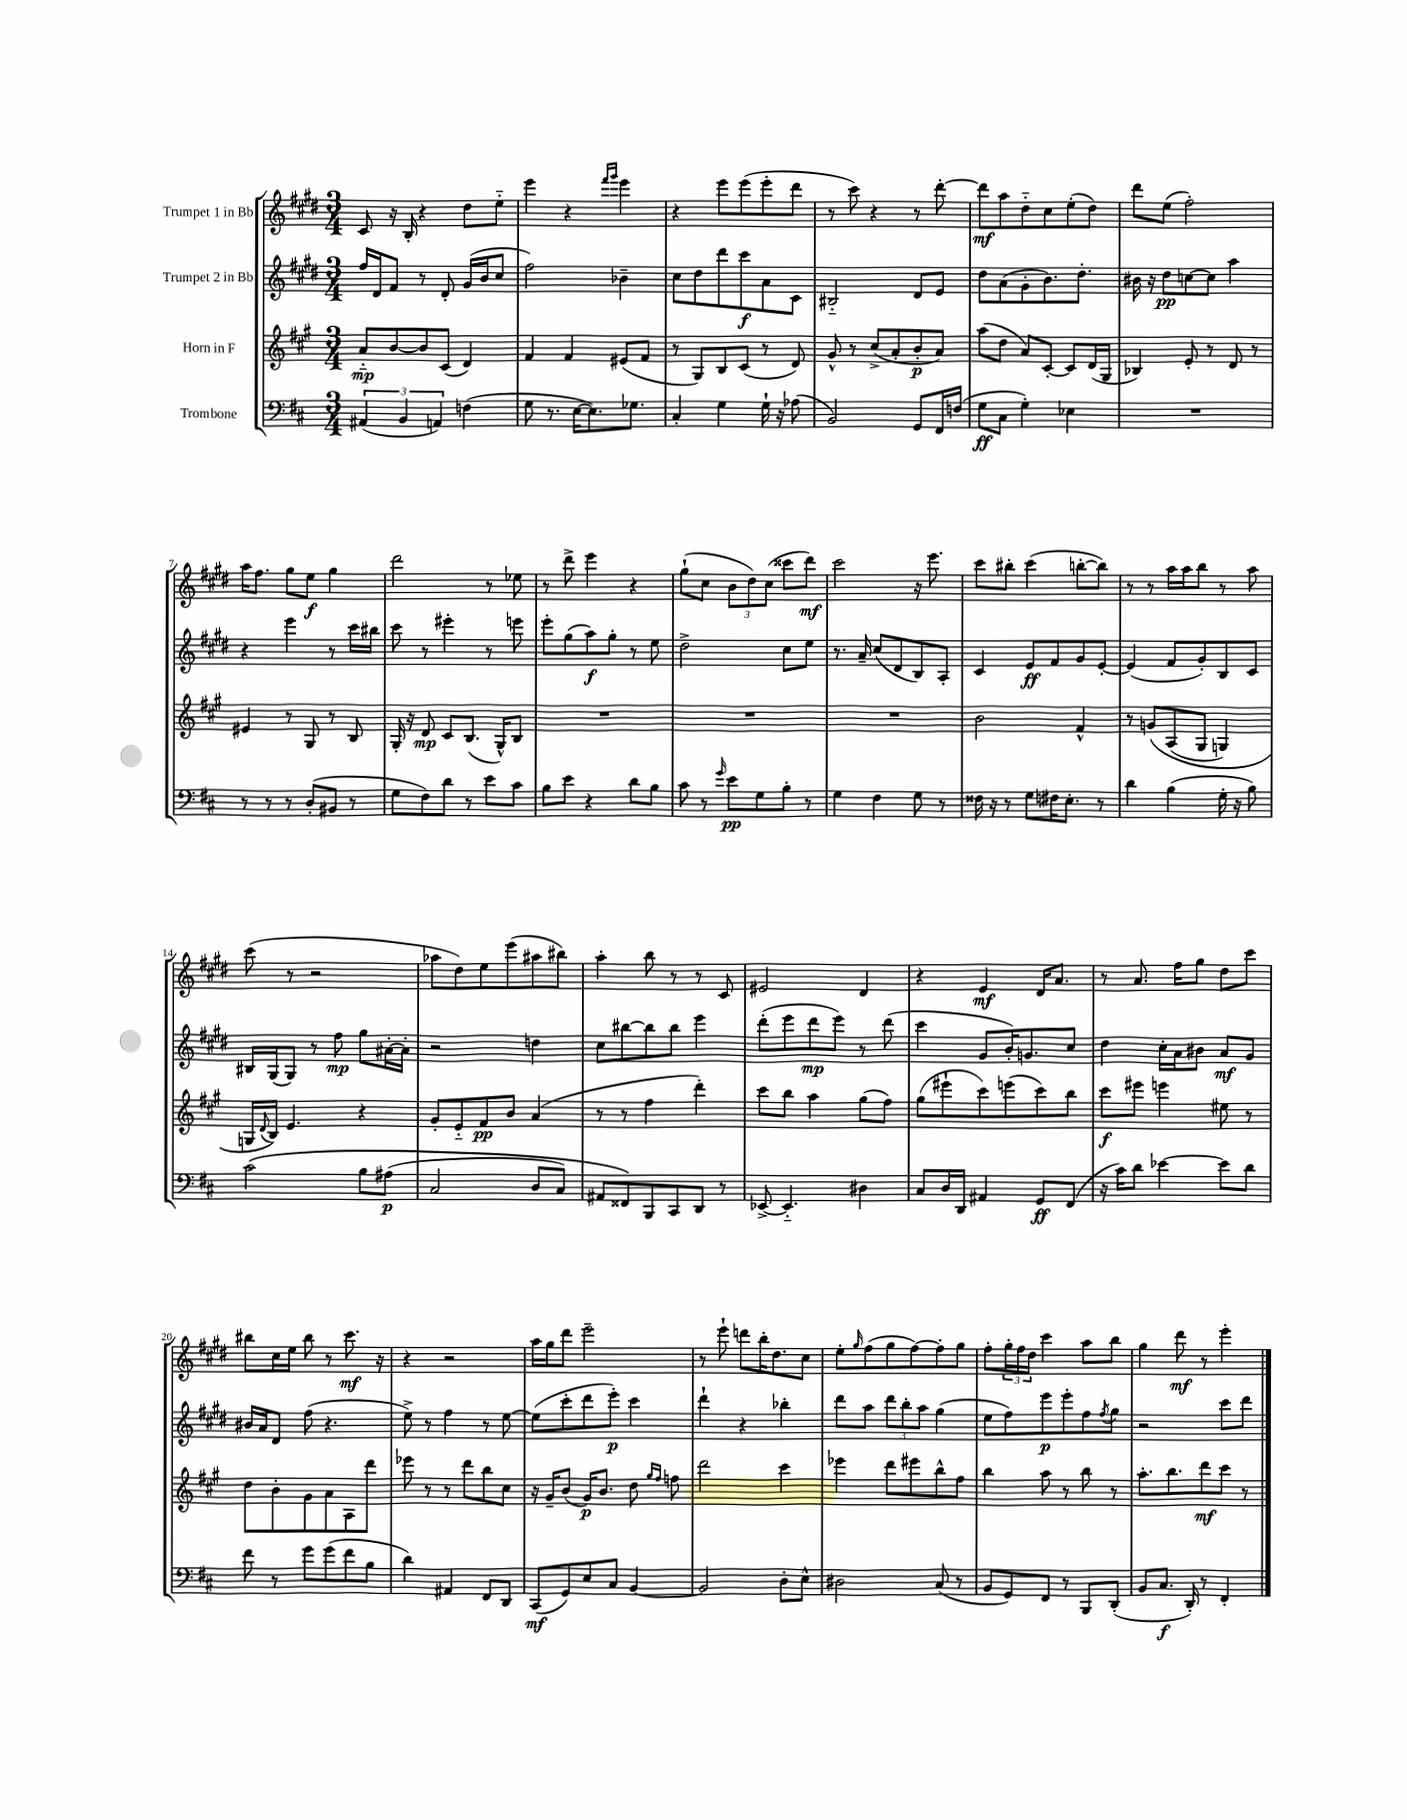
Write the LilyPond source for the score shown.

<<
\new StaffGroup <<
\new Staff = "s0" \with { instrumentName = "Trumpet 1 in Bb" } {
    \clef treble \key e \major \numericTimeSignature \time 3/4
    cis'8 r16 b16-. r4 dis''8 e''8-_ |
    e'''4 r4 \grace { fis'''16 gis'''16 } e'''4 |
    r4 e'''8 e'''8( e'''8-. dis'''8 |
    r8 cis'''8) r4 r8 dis'''8~-. |
    dis'''8\mf a''8 dis''8-_ cis''8 e''8-.( dis''8) |
    dis'''8 e''8( fis''2-.) |
    a''16 fis''8. gis''8 e''8\f gis''4 |
    dis'''2 r8 ees''8 |
    r8 dis'''8-> e'''4 r4 |
    gis''8-!( cis''8 \tuplet 3/2 { b'8 dis''8) cis''8( } cisis'''8 dis'''8\mf) |
    cis'''2 r16 e'''8. |
    cis'''8 bis''8-. cis'''4( b''8~-. b''8) |
    r8 r8 a''16 a''16 b''8 r8 a''8 |
    cis'''8( r8 r2 |
    aes''8 dis''8) e''8 e'''8( ais''8 bis''8) |
    a''4-. b''8 r8 r8 cis'8 |
    eis'2 dis'4 |
    r4 e'4\mf dis'16 a'8. |
    r8 a'8. fis''16 gis''8 dis''8 cis'''8 |
    bis''8 cis''16 e''16 bis''8 r8 cis'''8.\mf r16 |
    r4 r2 |
    a''16 gis''16 dis'''8 e'''2-- |
    r8 e'''8-! d'''8 b''16-. dis''8. cis''8 |
    e''8-. \grace { gis''16 } fis''8( gis''8 fis''8~) fis''8-. gis''8 |
    fis''8-. \tuplet 3/2 { gis''16-. fis''16 dis''16 } cis'''4 a''8 b''8 |
    gis''4 dis'''8\mf r8 e'''4-. \bar "|." |
}
\new Staff = "s1" \with { instrumentName = "Trumpet 2 in Bb" } {
    \clef treble \key e \major \numericTimeSignature \time 3/4
    fis''16 dis'16 fis'8 r8 dis'8-. gis'16( b'16 cis''8 |
    fis''2) bes'4-- |
    cis''8 dis''8 dis'''8 cis'''8\f a'8 cis'8 |
    bis2-_ dis'8 e'8 |
    dis''8 a'8( gis'8-. b'8.) dis''8.-. |
    bis'16 r16 dis''8\pp c''8~ c''8 a''4 |
    r4 e'''4 r8 cis'''16 bis''16 |
    cis'''8 r8 eis'''4-. r8 e'''8 |
    e'''8-. gis''8( a''8\f) gis''8-. r8 e''8 |
    dis''2-> cis''8 e''8 |
    r8. a'16-- cis''8( dis'8 b8) a8-. |
    cis'4 e'8\ff fis'8 gis'8 e'8~-. |
    e'4( fis'8 gis'8-.) b8 cis'8 |
    bis16 gis16( gis8) r8 fis''8\mp gis''8 ais'16~-. ais'16-. |
    r2 d''4 |
    cis''8 bis''8~ bis''8 bis''8 e'''4 |
    dis'''8-.( e'''8 dis'''8\mp e'''8) r8 dis'''8( |
    cis'''4 gis'8 b'16-.) g'8. cis''8 |
    dis''4 cis''16-. a'16 bis'8 a'8\mf gis'8 |
    bis'16 a'16 dis'8 fis''8( r4. |
    e''8->) r8 fis''4 r8 e''8~ |
    e''8( cis'''8-. dis'''8 e'''8-.\p) cis'''4 |
    dis'''4-! r4 bes''4-. |
    dis'''8 a''8 \tuplet 3/2 { dis'''8 b''8-. a''8 } gis''4( |
    e''8 fis''8) e'''8\p e'''8-. fis''8 \acciaccatura { fis''8 } gis''8 |
    r2 cis'''8 dis'''8 \bar "|." |
}
\new Staff = "s2" \with { instrumentName = "Horn in F" } {
    \clef treble \key a \major \numericTimeSignature \time 3/4
    a'8-_\mp b'8~ b'8 cis'8( d'4) |
    fis'4 fis'4 eis'8( fis'8 |
    r8 gis8) b8 cis'8( r8 d'8) |
    gis'8-^ r8 cis''8->( a'8-. b'8-.\p a'8) |
    a''8( d''8 a'8) cis'8~-. cis'8 d'16( gis16 |
    bes4) e'8-. r8 d'8 r8 |
    eis'4 r8 gis8 r8 b8 |
    gis16-. r16 d'8\mp cis'8 b8.( gis16-^) b8 |
    R2. |
    R2. |
    R2. |
    b'2 fis'4-^ |
    r8 g'8\( a8( gis8 g4) |
    g16 \appoggiatura { d'8 } b16\) e'4. r4 |
    gis'8-. e'8-_ fis'8\pp b'8 a'4( |
    r8 r8 fis''4 d'''4-.) |
    cis'''8 b''8 a''4 gis''8( fis''8) |
    gis''8( eis'''8-! cis'''8) e'''8( cis'''8) b''8 |
    cis'''8\f eis'''8 e'''4 eis''8 r8 |
    d''8 b'8-. gis'8 a'8 a8 d'''8 |
    ees'''8 r8 r8 d'''8 b''8 cis''8 |
    r16 gis'16-- b'8( gis'16\p) b'8. d''8 \grace { gis''16 fis''16 } f''8 |
    d'''2 cis'''4 |
    ees'''4 d'''8 eis'''8 b''8-^ fis''8 |
    b''4 a''8 r8 b''8 r8 |
    a''8.-. b''8. d'''8\mf cis'''8 r8 \bar "|." |
}
\new Staff = "s3" \with { instrumentName = "Trombone" } {
    \clef bass \key d \major \numericTimeSignature \time 3/4
    \tuplet 3/2 { ais,4( b,4 a,4) } f4( |
    g8 r8. e16~ e8.) ges8. |
    cis4-. g4 g16-! r16 aes8( |
    b,2) g,8 fis,16 f16( |
    g8\ff cis8 g4-.) ees4 |
    R2. |
    r8 r8 r8 d8-.( bis,8 r8 |
    g8 fis8) d'8 r8 e'8 cis'8 |
    b8 e'8 r4 d'8 b8 |
    cis'8 r8 \grace { g'16 } e'8\pp g8 b8-. r8 |
    g4 fis4 g8 r8 |
    fisis16 r16 r8 g8 fis16 e8.-. r8 |
    d'4 b4( g16-. r16 b8) |
    cis'2\( b8 ais8\p( |
    cis2 d8 cis8) |
    ais,8 fisis,8\) b,,8 cis,8 d,8 r8 |
    ees,8~-> ees,4.-_ dis4 |
    cis8 d16 d,16 ais,4 g,8\ff fis,8( |
    r16 cis'16) d'8 ees'4~ ees'8 d'8 |
    fis'8 r8 g'8 g'8( fis'8 b8 |
    d'4) ais,4 fis,8 d,8 |
    cis,8\mf( g,8) e8 cis8 b,4~ |
    b,2 d8-. e8-^ |
    dis2 cis8( r8 |
    b,8 g,8) fis,8 r8 b,,8 d,8-.( |
    b,8 cis8.\f d,16-.) r8 fis,4-. \bar "|." |
}
>>
>>
